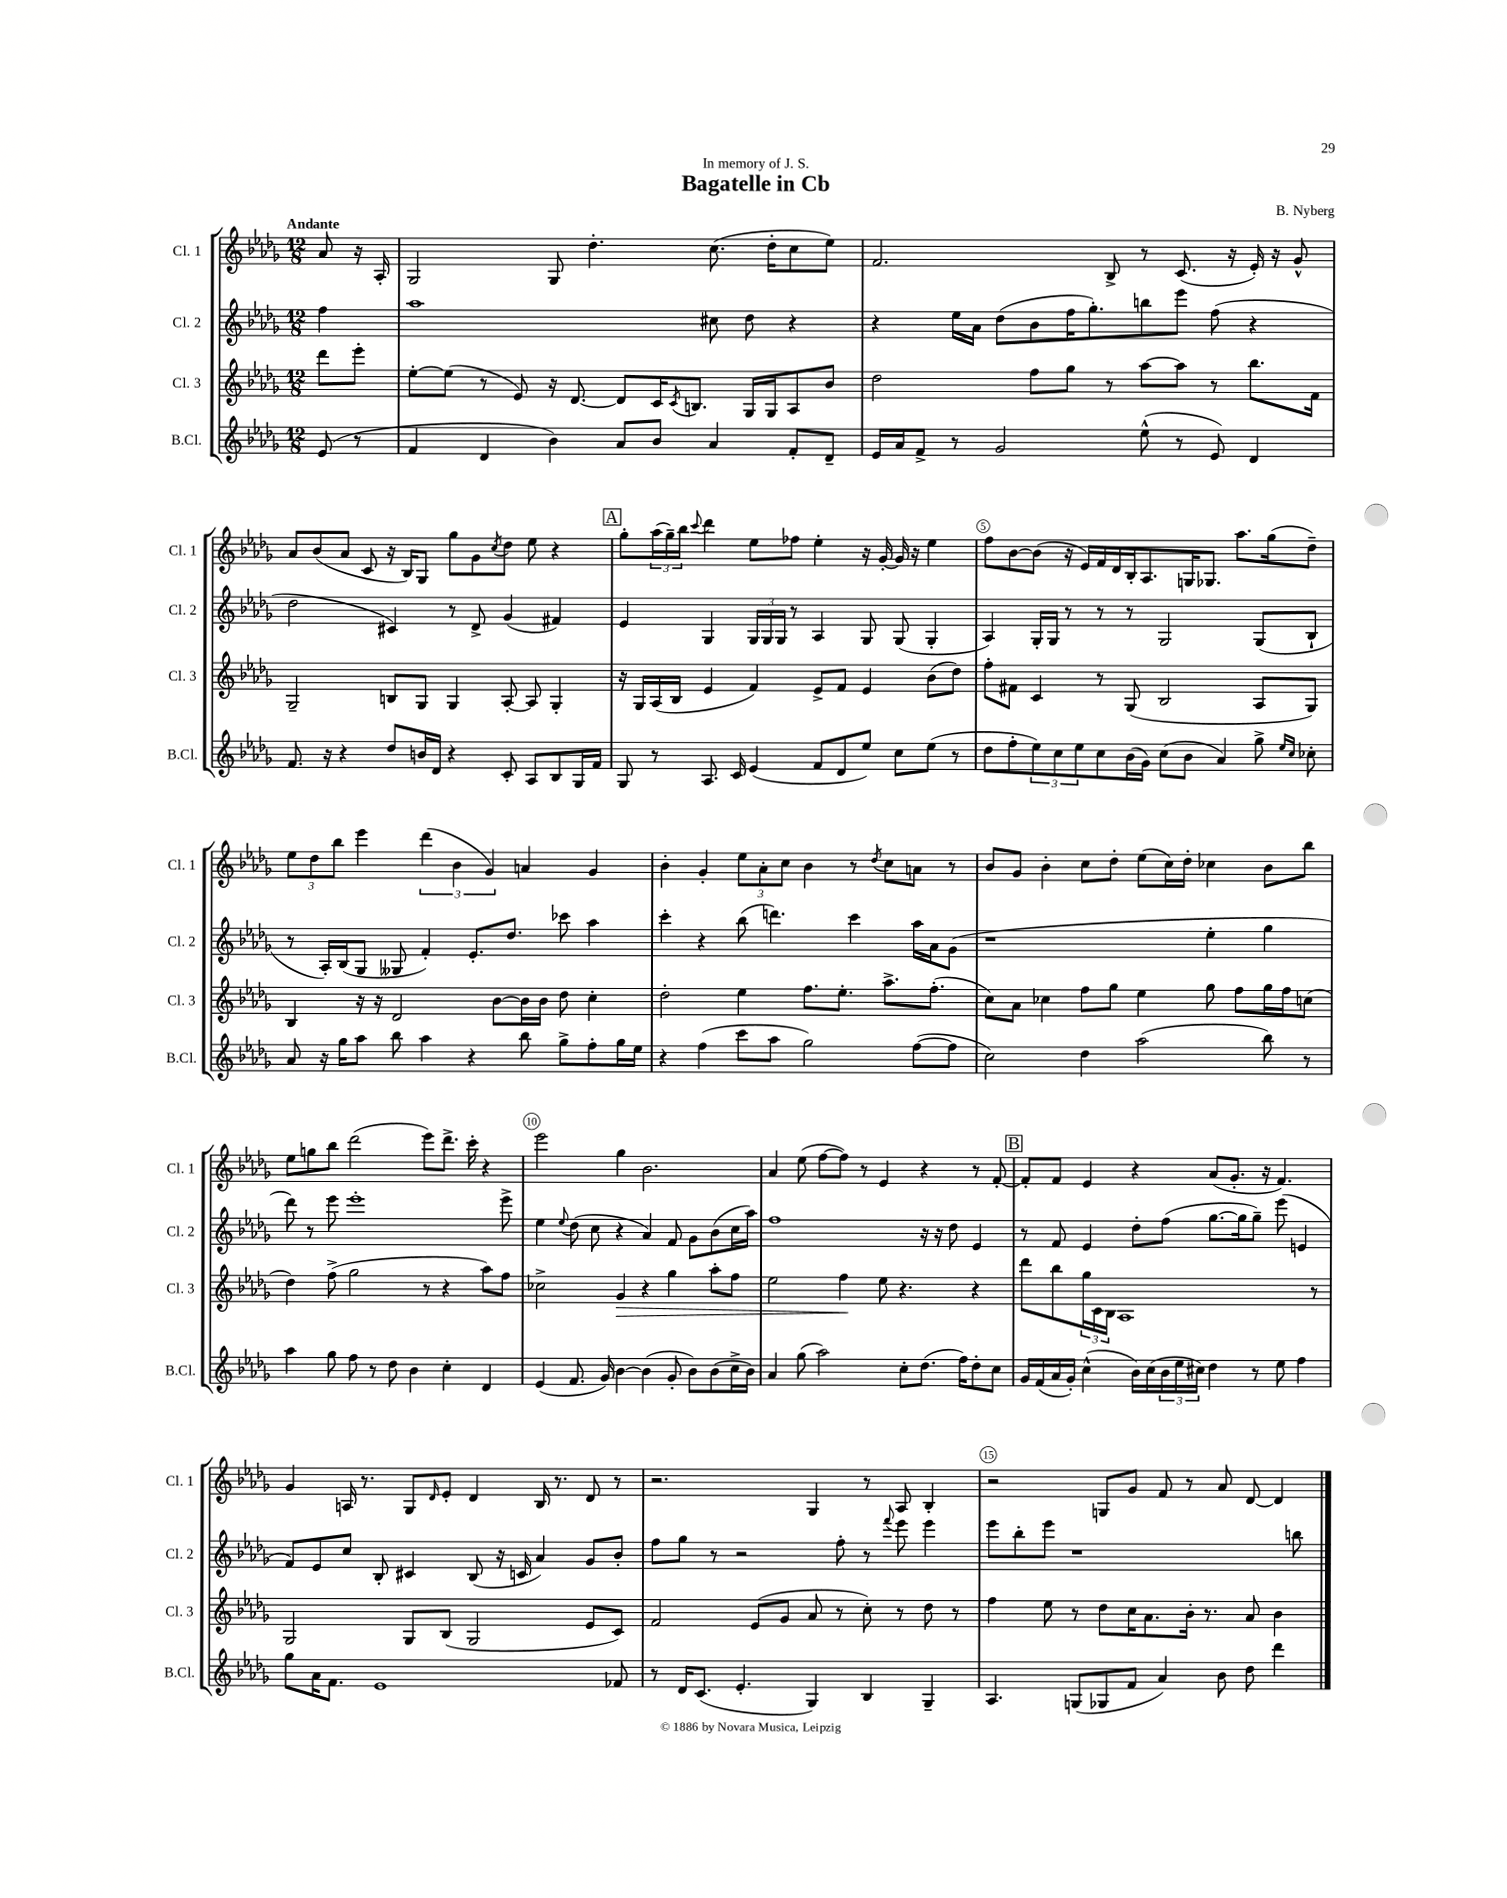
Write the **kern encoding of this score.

**kern	**kern	**kern	**kern
*staff4	*staff3	*staff2	*staff1
*clefG2	*clefG2	*clefG2	*clefG2
*k[b-e-a-d-g-]	*k[b-e-a-d-g-]	*k[b-e-a-d-g-]	*k[b-e-a-d-g-]
*M12/8	*M12/8	*M12/8	*M12/8
(8e-/	8ddd-\L	4ff\	8a-/
8r	8eee-'\J	.	16r
.	.	.	16A-'/
=	=	=	=
4f/	[8ee-'\L	1aa-	2G-/
.	(8ee-\]J	.	.
4d-/	8r	.	.
.	8e-/)	.	.
4b-\)	16r	.	8G-/
.	[8.d-/	.	.
.	.	.	4.dd-'\
8a-/L	8d-/]L	.	.
8b-/J	16c/K	.	.
.	8qc/	.	.
.	8.B/J	.	.
4a-/	.	8cc#\	(8.cc\
.	16G-/LL	8dd-\	.
.	16G-/J	.	16dd-'\LK
8f'/L	8A-/	4r	8cc\
8d-~/J	8b-/J	.	8ee-\J)
=	=	=	=
16e-/LL	2dd-\	4r	2.f/
16a-/J	.	.	.
8f^/J	.	.	.
8r	.	16ee-\LL	.
.	.	16a-\JJ	.
2g-/	.	(8dd-\L	.
.	8ff\L	8b-\	.
.	8gg-\J	16ff\K	.
.	.	8.gg-'\)	.
.	8r	.	8B-^/
(8ee-^^\	[8aa-\L	8bb\	8r
8r	8aa-\]J	8eee-\J	(8.c/
8e-/)	8r	(8ff\	.
.	.	.	16r
4d-/	8.bb-\L	4r	16e-'/)
.	.	.	16r
.	.	.	8g-^^/
.	16f\Jk	.	.
=	=	=	=
8.f/	2G-~/	2dd-\	8a-/L
.	.	.	(8b-/
16r	.	.	.
4r	.	.	8a-/J
.	.	.	8c/
8dd-/L	8B/L	4c#/)	16r
.	.	.	16B-/LK)
16b/L	8G-/J	.	8G-/J
16d-/JJ	.	.	.
4r	4G-/	8r	8gg-\L
.	.	8d-^/	8g-\
.	.	.	8qcc/
8c'/	[8A-'/	(4g-/	8dd-\J
8A-/L	8A-/]	.	8ee-\
8B-/	4G-'/	4f#/)	4r
16G-/L	.	.	.
16f/JJ	.	.	.
=	=	=	=
8G-/	16r	4e-/	8gg-'\L
.	16G-/LL	.	.
8r	(16A-/	.	(24aa-\L
.	.	.	24gg-~\)
.	16B-/JJ	.	.
.	.	.	24bb-\JJ
.	.	.	8qqccc/
8.A-/	4e-/	4G-/	4ddd-\
16c/	.	.	.
(4e-/	4f/)	24G-/LL	8ee-\L
.	.	24G-/	.
.	.	24G-/JJ	.
.	.	8r	8ff-\J
8f/L	8e-^/L	4A-/	4ee-'\
8d-/	8f/J	.	.
8ee-/J)	4e-/	8G-/	16r
.	.	.	[16g-'/
8cc\L	.	(8G-/	16g-/]
.	.	.	16r
(8ee-\J	(8b-\L	4G-'/	4ee-\
8r	8dd-\J)	.	.
=	=	=	=
8dd-\L	8ff'\L	4A-/)	8ff\L
8ff'\	8f#\J	.	[8b-\
12ee-\)	4c/	16G-'/LL	(8b-\]J
.	.	16G-/JJ	.
12cc\	.	.	.
.	.	8r	16r
12ee-\	.	.	.
.	.	.	16e-/LL)
8cc\	8r	8r	16f/
.	.	.	16d-/
(16b-\L	(8G-/	8r	16B-'/J
16g-\JJ)	.	.	8.A-/
(8cc\L	2B-/	2G-/	.
8b-\J	.	.	16G/K
.	.	.	8.G-/J
4a-/)	.	.	.
.	.	.	8.aa-\L
8gg-^\	8A-/L	(8G-/L	.
.	.	.	(16gg-\k
16qqee-/LL	.	.	.
16qqcc/JJ	.	.	.
8cc-'\	8G-/J)	8B-`/J	8dd-~\J)
=	=	=	=
8a-/	4B-/	8r	12ee-\L
.	.	.	12dd-\
16r	.	16A-'/LL)	.
.	.	.	12bb-\J
16gg-\LK	.	(16B-/J	.
8aa-\J	16r	8G-/J	4eee-\
.	16r	.	.
8bb-\	2d-/	8G--/	.
4aa-\	.	4f'/)	(6ddd-\
.	.	.	6b-\
4r	.	8.e-'/L	.
.	.	.	6g-/)
.	[8b-\L	.	.
.	.	8.dd-/J	.
8bb-\	16b-\]L	.	4a/
.	16b-\JJ	.	.
8gg-^\L	8dd-\	8ccc-\	.
8ff'\	4cc'\	4aa-\	4g-/
16gg-\L	.	.	.
16ee-\JJ	.	.	.
=	=	=	=
4r	2dd-'\	4ccc'\	4b-'\
(4ff\	.	4r	4g-'/
8ccc\L	4ee-\	(8bb-\	12ee-\L
.	.	.	12a-'\
8aa-\J	.	4.ddd\)	.
.	.	.	12cc\J
2gg-\)	8.ff\L	.	4b-\
.	8.ee-'\J	.	.
.	.	4ccc\	8r
.	.	.	8qdd-/
.	8.aa-^\L	.	8cc\L
([8ff\L	.	16aa-\LL	8a\J
.	(8.ff'\J	16a-\J	.
8ff\]J	.	(8g-\J	8r
=	=	=	=
2cc\)	8cc\L)	1r	8b-/L
.	8a-\J	.	8g-/J
.	4cc-\	.	4b-'\
4dd-\	8ff\L	.	8cc\L
.	8gg-\J	.	8dd-'\J
(2aa-\	4ee-\	.	(8ee-\L
.	.	.	16cc\L)
.	.	.	16dd-'\JJ
.	8gg-\	4ee-'\	4cc-\
.	8ff\L	.	.
8bb-\)	16gg-\L	4gg-\	8b-\L
.	16ff\J	.	.
8r	(8cc\J	.	8bb-\J
=	=	=	=
4aa-\	4dd-\)	8ddd-\)	8ee-\L
.	.	8r	8gg\
8gg-\	(8ff^\	8eee-\	8bb-\J
8ff\	2gg-\	1eee-'	(2ddd-\
8r	.	.	.
8dd-\	.	.	.
4b-\	.	.	.
.	8r	.	8eee-\L)
4cc'\	4r	.	8.ddd-^\J
.	.	.	16ccc'\
4d-/	8aa-\L)	.	4r
.	8ff\J	8eee-^\	.
=	=	=	=
(4e-/	2cc-^\	4ee-\	2eee-\
.	.	8qqee-/	.
8.f/	.	(8dd-\	.
.	.	8cc\	.
16g-/)	.	.	.
[4b-\	4g-/	4r	4gg-\
(4b-\]	4r	4a-/)	2.b-\
8g-'/	4gg-\	8f/	.
8b-\L)	.	8g-\L	.
(8b-\	8aa-'\L	(8b-\	.
16cc^\L	8ff\J	16cc\L	.
16b-\JJ)	.	16aa-\JJ)	.
=	=	=	=
4a-/	2ee-\	1ff	4a-/
(8gg-\	.	.	(8ee-\
2aa-\)	.	.	[8ff\L
.	4ff\	.	8ff\]J)
.	.	.	8r
.	8ee-\	.	4e-/
8cc'\L	4.r	.	.
(8.dd-\J	.	16r	4r
.	.	16r	.
.	.	8dd-\	.
16ff\LK)	.	.	.
8dd-'\	4r	4e-/	8r
8cc\J	.	.	[8f'/
=	=	=	=
16g-/LL	8ddd-\L	8r	8f'/]L
(16f/	.	.	.
16a-/	8bb-\	8f/	8f/J
16g-'/JJ)	.	.	.
(4cc^^\	24gg-\L	4e-/	4e-/
.	24c\	.	.
.	24B-\JJ	.	.
.	1A-	.	.
16b-\LL)	.	8dd-'\L	4r
(16cc\	.	.	.
24b-\	.	(8ff\J	.
24ee-\	.	.	.
24cc#\JJ)	.	.	.
4dd-\	.	[8.gg-\L	(8a-/L
.	.	.	8.g-'/J
.	.	16gg-\]k	.
8r	.	8gg-~\J)	.
.	.	.	16r
8ee-\	.	(8eee-\	4.f/)
4ff\	.	4e/	.
.	8r	.	.
=	=	=	=
8gg-\L	2G-/	8f/L)	4g-/
16a-\K	.	8e-/	.
8.f\J	.	.	.
.	.	8cc/J	16A/
.	.	.	8.r
1e-	.	8B-'/	.
.	8G-/L	4c#/	8G-/L
.	.	.	16qqd-/
.	(8B-/J	.	8e-'/J
.	2G-/	(8B-/	4d-/
.	.	16r	.
.	.	16c/	.
.	.	4a-/)	16B-/
.	.	.	8.r
.	8e-/L	8g-/L	8d-/
8f-/	8c/J)	8b-'/J	8r
=	=	=	=
8r	2f/	8ff\L	2.r
16d-/LK	.	8gg-\J	.
(8.c/J	.	.	.
.	.	8r	.
4.e-'/	.	2r	.
.	(8e-/L	.	.
.	8g-/J	.	.
4G-/)	8a-/	.	4G-/
.	8r	8ff'\	.
4B-/	8cc'\)	8r	8r
.	.	8qqfff/	.
.	8r	8eee-\	8A-/
4G-~/	8dd-\	4eee-\	4B-'/
.	8r	.	.
=	=	=	=
4.A-/	4ff\	8eee-\L	2r
.	.	8bb-'\	.
.	8ee-\	8eee-\J	.
(8G/L	8r	1r	.
8G-/	8dd-\L	.	8G/L
8f/J	16cc\K	.	8g-/J
.	8.a-\	.	.
4a-/)	.	.	8f/
.	16b-'\Jk	.	8r
.	8.r	.	.
8b-\	.	.	8a-/
8dd-\	8a-/	.	[8d-/
4ddd-\	4b-\	.	4d-/]
.	.	8bb\	.
==	==	==	==
*-	*-	*-	*-
